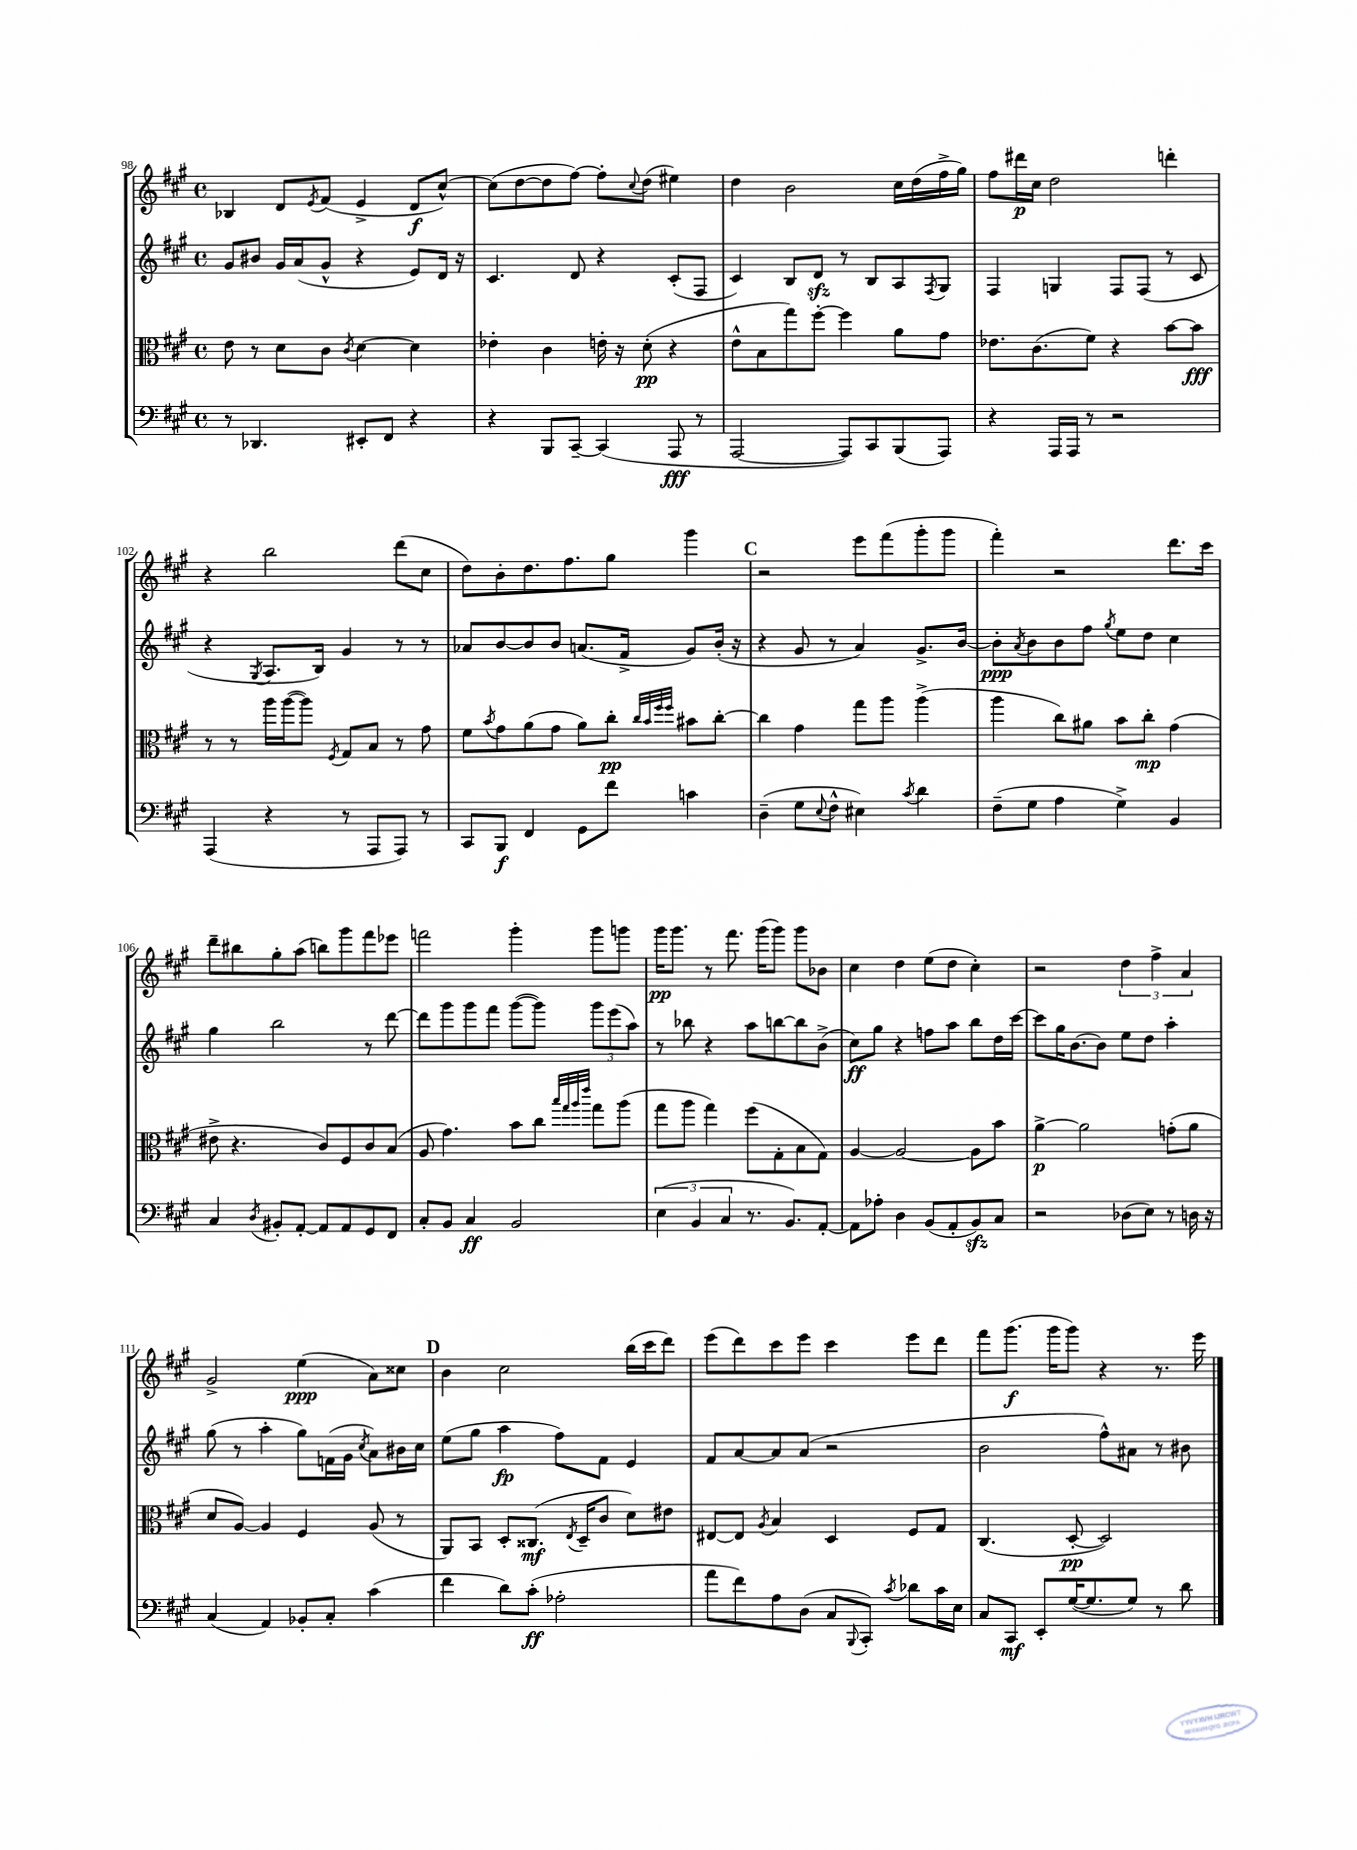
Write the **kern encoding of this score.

**kern	**kern	**kern	**kern
*staff4	*staff3	*staff2	*staff1
*clefF4	*clefC3	*clefG2	*clefG2
*k[f#c#g#]	*k[f#c#g#]	*k[f#c#g#]	*k[f#c#g#]
*M4/4	*M4/4	*M4/4	*M4/4
*met(c)	*met(c)	*met(c)	*met(c)
8r	8e	8g#	4B-
4.DD-	8r	8b#	.
.	8d	16g#	8d
.	.	(16a	.
.	.	.	8qe
.	8c#	8g#^^	(8f#
.	8qc#	.	.
8EE#'	[4d	4r	4e^
8FF#	.	.	.
4r	4d]	8e)	8d
.	.	16d	[8cc#^^)
.	.	16r	.
=	=	=	=
4r	4e-'	4.c#	(8cc#]
.	.	.	[8dd
8BBB	4c#	.	8dd]
[8CC#~	.	8d	[8ff#)
(4CC#]	16e'	4r	8ff#']
.	16r	.	.
.	.	.	8qqcc#
.	(8d'	.	(8dd
8AAA	4r	(8c#'	4ee#)
8r	.	8F#	.
=	=	=	=
[2AAA	8e^^	4c#)	4dd
.	8B	.	.
.	8gg#)	8B	2b
.	[8ff#'	8d	.
8AAA])	4ff#]	8r	.
8CC#	.	8B	.
(8BBB	8a	8A	16cc#
.	.	.	(16dd
.	.	8qF#	.
8AAA)	8g#	8G#	16ff#^
.	.	.	16gg#)
=	=	=	=
4r	8.e-	4F#	8ff#
.	.	.	16ddd#
.	(8.c#	.	16cc#
16AAA	.	4G	2dd
16AAA	.	.	.
8r	8f#)	.	.
2r	4r	8F#	.
.	.	(8F#	.
.	[8b	8r	4ddd'
.	8b]	8c#	.
=	=	=	=
(4AAA	8r	4r	4r
.	8r	.	.
.	.	8qG#	.
4r	16aa	8.A	2bb
.	([16aa	.	.
.	8aa])	.	.
.	.	16B)	.
.	8qF#	.	.
8r	8G#	4g#	.
8AAA	8B	.	.
8AAA)	8r	8r	(8ddd
8r	8g#	8r	8cc#
=	=	=	=
8CC#	8f#	8a-	8dd)
.	8qb	.	.
8BBB	8g#	[8b	8b'
4FF#	(8a	8b]	8.dd
.	8g#	8b	.
.	.	.	8.ff#
8GG#	8a)	(8.a	.
8f#	8cc#'	.	8gg#
.	.	16f#^	.
.	32qqcc#	.	.
.	32qqb	.	.
.	32qqff#	.	.
.	32qqff#	.	.
4c	8b#	8g#)	4ggg#
.	[8cc#'	(16b'	.
.	.	16r	.
=	=	=	=
(4D~	4cc#]	4r	2r
8G#	4g#	8g#	.
8qqE	.	.	.
8F#^^	.	8r	.
4E#)	8gg#	4a)	8eee
.	8aa	.	(8fff#
8qc#	.	.	.
4d	(4aa^	8.g#^	8ggg#'
.	.	.	8ggg#
.	.	[16b	.
=	=	=	=
(8F#~	4aa	8b']	4fff#')
.	.	8qa	.
8G#	.	8b	.
4A	8cc#)	8b	2r
.	8a#	8ff#	.
.	.	8qgg#	.
4G#^)	8b	8ee	.
.	8cc#'	8dd	.
4BB	(4g#	4cc#	8.ddd
.	.	.	16ccc#
=	=	=	=
4C#	8e#^	4gg#	8ddd~
.	4.r	.	8bb#
8qD	.	.	.
8BB#'	.	2bb	8gg#'
[8AA'	.	.	(8aa
8AA]	8c#)	.	8bb)
8AA	8F#	.	8ggg#
8GG#	8c#	8r	8fff#
8FF#	(8B	[8ddd	8eee-
=	=	=	=
8C#'	8A	8ddd]	2fff
8BB	4.g#)	8ggg#	.
4C#	.	8ggg#	.
.	.	8fff#	.
2BB	8b	([8ggg#	4ggg#'
.	8cc#	8ggg#])	.
.	32qqbb	.	.
.	32qqgg#	.	.
.	32qqaa	.	.
.	32qqeee	.	.
.	8gg#	12ggg#	8ggg#
.	.	(12eee	.
.	(8aa	.	8ggg
.	.	12aa)	.
=	=	=	=
(6E	8gg#	8r	16ggg#
.	.	.	8.ggg#
.	8aa	8bb-	.
6BB	.	.	.
.	4gg#)	4r	8r
6C#	.	.	.
.	.	.	8.fff#
8.r	(8ff#	8aa	.
.	.	.	(16ggg#
.	8G#'	[8bb	8ggg#)
8.BB)	.	.	.
.	8B	8bb]	8ggg#
[8AA'	8G#)	(8b^	8b-
=	=	=	=
8AA]	[4A	8cc#)	4cc#
8A-'	.	8gg#	.
4D	2A_	4r	4dd
(8BB	.	8ff	(8ee
8AA'	.	8aa	8dd
8BB)	8A]	8bb	4cc#')
8C#	8b	16dd	.
.	.	[16ccc#	.
=	=	=	=
2r	[4a^	8ccc#]	2r
.	.	16gg#	.
.	.	[8.b	.
.	2a]	.	.
.	.	8b]	.
(8D-	.	8ee	6dd
8E)	.	8dd	.
.	.	.	6ff#^
8r	(8g'	4aa'	.
.	.	.	6a
16D	8a	.	.
16r	.	.	.
=	=	=	=
(4C#	8d	(8gg#	2g#^
.	[8A)	8r	.
4AA)	4A]	4aa'	.
8BB-'	4F#	8gg#)	(4ee
8C#'	.	(16f	.
.	.	16g#	.
.	.	8qcc#	.
(4c#	(8A	8a)	8a)
.	8r	16b#	8cc##
.	.	16cc#	.
=	=	=	=
4f#	8AA)	(8ee	4b
.	8BB	8gg#	.
8d)	8D'	4aa	2cc#
(8c#'	(8.C##	.	.
2A-'	.	8ff#)	.
.	8qE	.	.
.	16D~	.	.
.	8c#	8f#	.
.	8d)	4e	(16bb
.	.	.	16ccc#
.	8e#	.	8ddd)
=	=	=	=
8a	[8E#	8f#	(8eee
8f#)	8E#]	[8a	8ddd)
.	8qA	.	.
8A	4B	8a]	8ccc#
(8D	.	(8a	8eee
8C#	4D	2r	4ccc#
8qqBBB	.	.	.
8CC#')	.	.	.
8qc#	.	.	.
8d-	8F#	.	8eee
16c#	8G#	.	8ddd
16E	.	.	.
=	=	=	=
8C#	(4.C#	2b	8fff#
8CC#	.	.	(8.ggg#
8EE'	.	.	.
.	.	.	16ggg#
([16G#	[8D'	.	8ggg#)
8.G#]	.	.	.
.	2D])	8ff#^^)	4r
8G#)	.	8a#	.
8r	.	8r	8.r
8d	.	8b#	.
.	.	.	16eee
==	==	==	==
*-	*-	*-	*-
